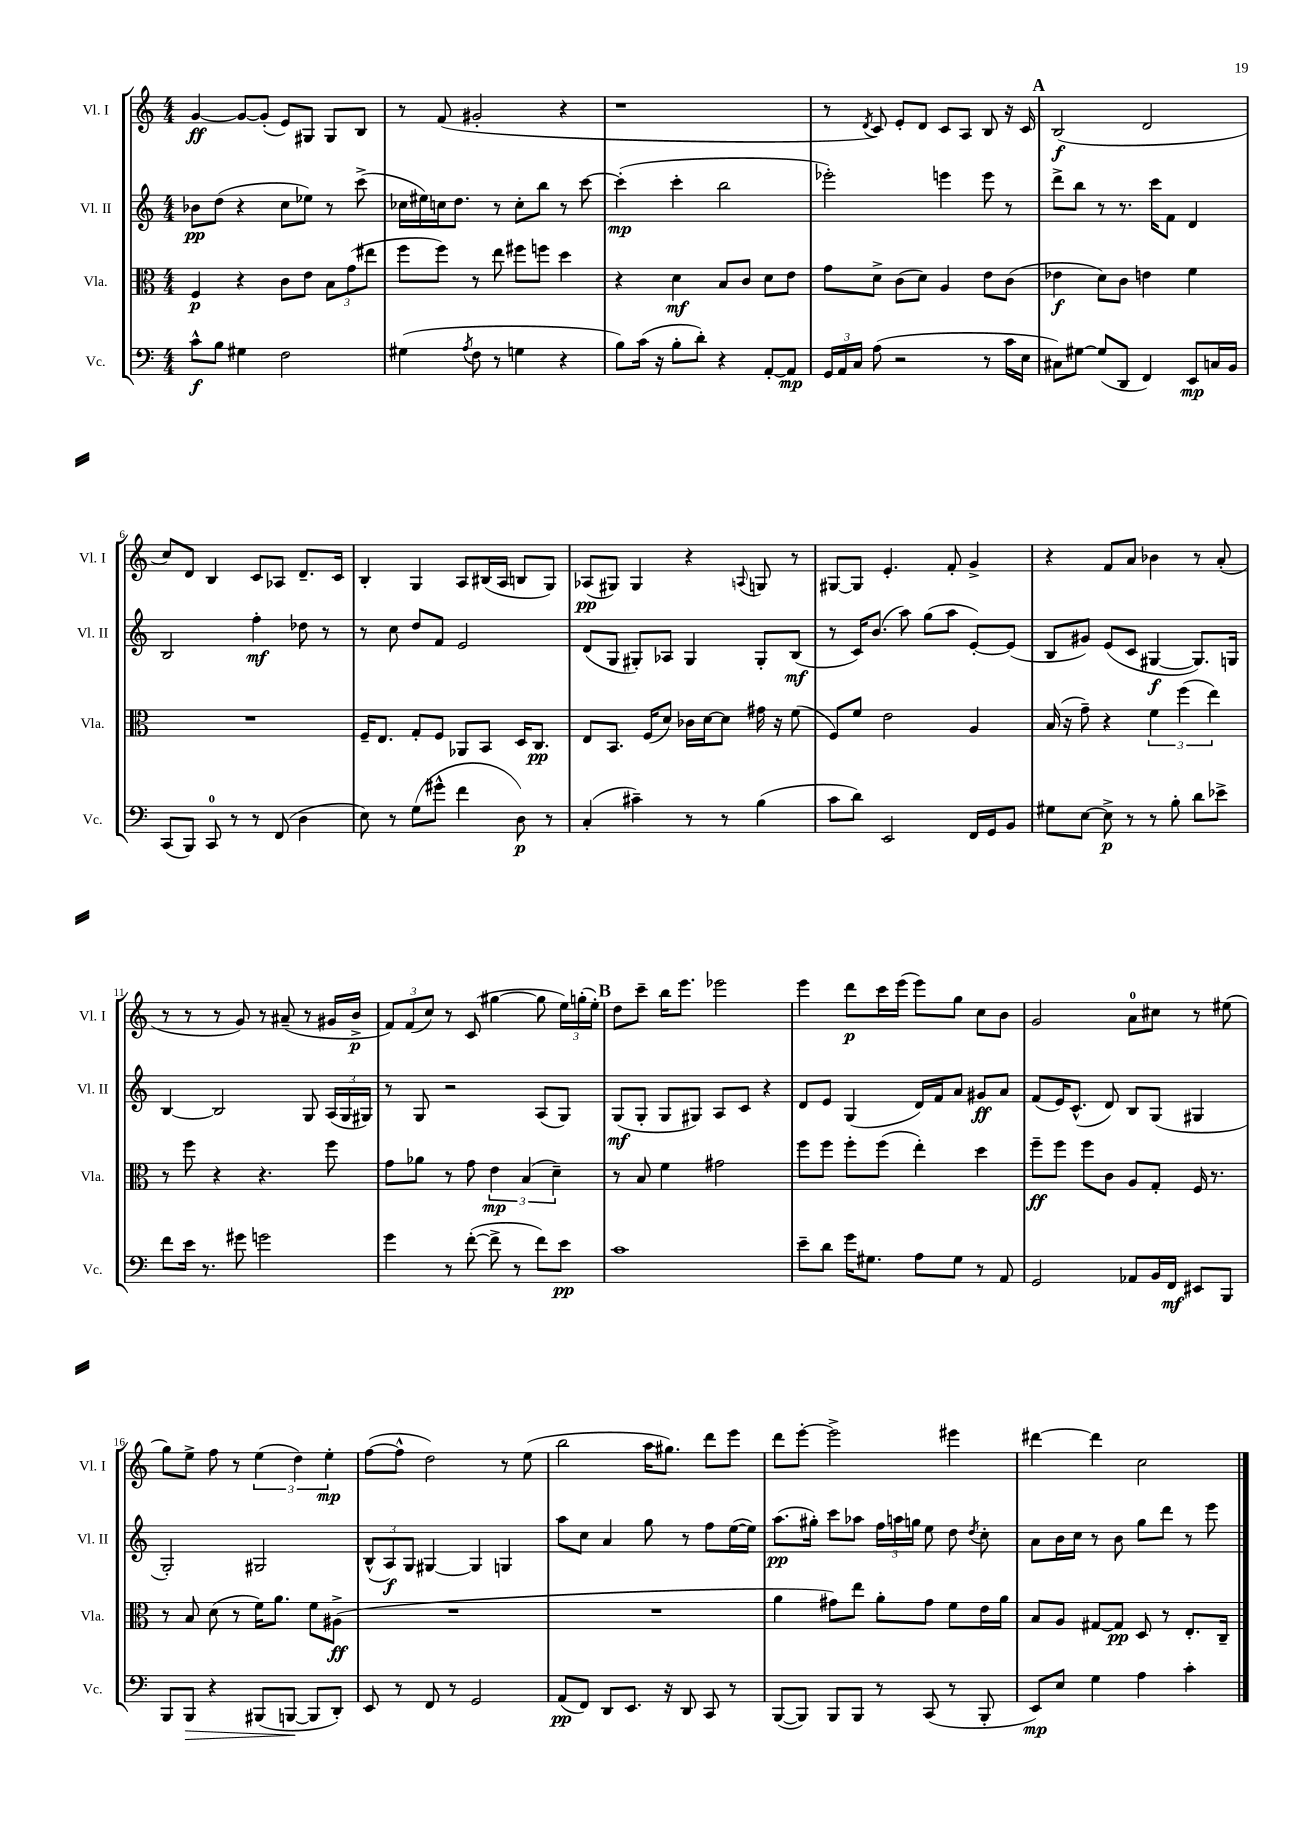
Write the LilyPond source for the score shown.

<<
\new StaffGroup <<
\new Staff = "s0" \with { instrumentName = "Vl. I" shortInstrumentName = "Vl. I" } {
    \clef treble \key c \major \numericTimeSignature \time 4/4
    \autoBeamOff g'4~\ff g'8[~ g'8]-.( e'8[) gis8] gis8[ b8] |
    r8 f'8( gis'2-. r4 |
    r1 |
    r8 \acciaccatura { d'8 } c'8) e'8[-. d'8] c'8[ a8] b8 r16 c'16 |
    \mark \markup { \bold "A" } b2\f( d'2 |
    c''8[) d'8] b4 c'8[ aes8] d'8.[-- c'16] |
    b4-. g4 a8[ bis16( a16] b8[ g8]) |
    aes8[\pp( gis8]) gis4 r4 \appoggiatura { a8 } g8 r8 |
    gis8[~ gis8] e'4.-. f'8-. g'4-> |
    r4 f'8[ a'8] bes'4 r8 a'8-.( |
    r8 r8 r8 g'8) r8 ais'8--( r8 gis'16[ b'16]->\p |
    \tuplet 3/2 { f'8[) f'8( c''8]) } r8 c'8( gis''4~ gis''8 \tuplet 3/2 { e''16[) g''16-.( e''16]-.) } |
    \mark \markup { \bold "B" } d''8[ c'''8]-- b''16[ e'''8.] ees'''2 |
    e'''4 d'''8[\p c'''16 e'''16]( e'''8[) g''8] c''8[ b'8] |
    g'2 a'8[-0 cis''8] r8 eis''8( |
    g''8[) e''8]-> f''8 r8 \tuplet 3/2 { e''4( d''4) e''4-.\mp } |
    f''8[~( f''8]-^ d''2) r8 e''8( |
    b''2 a''16[ gis''8.]) d'''8[ e'''8] |
    d'''8[ e'''8]~-. e'''2-> eis'''4 |
    dis'''4~ dis'''4 c''2 \bar "|." |
}
\new Staff = "s1" \with { instrumentName = "Vl. II" shortInstrumentName = "Vl. II" } {
    \clef treble \key c \major \numericTimeSignature \time 4/4
    \autoBeamOff bes'8[\pp d''8]( r4 c''8[ ees''8]) r8 c'''8->( |
    ces''16[ eis''16) c''16 d''8.] r8 c''8[-. b''8] r8 c'''8~ |
    c'''4-.\mp( c'''4-. b''2 |
    ees'''2-.) e'''4 e'''8 r8 |
    \mark \markup { \bold "A" } d'''8[-> b''8] r8 r8. c'''16[ f'8] d'4 |
    b2 f''4-.\mf des''8 r8 |
    r8 c''8 d''8[ f'8] e'2 |
    d'8[( g8] gis8[-.) aes8] gis4 gis8[-. b8]\mf( |
    r8 c'16[) b'8.]( a''8) g''8[( a''8] e'8[~-.) e'8]( |
    b8[ gis'8]) e'8[( c'8] gis4~\f gis8.[) g16] |
    b4~ b2 g8 \tuplet 3/2 { a16[( g16 gis16]) } |
    r8 g8 r2 a8[( g8]) |
    \mark \markup { \bold "B" } g8[\mf( g8]-. g8[ gis8]) a8[ c'8] r4 |
    d'8[ e'8] g4( d'16[) f'16 a'8] gis'8[\ff a'8] |
    f'8[( e'16) c'8.]-^( d'8) b8[ g8]( gis4 |
    g2-.) gis2 |
    \tuplet 3/2 { b8[-^( a8\f) g8] } gis4~ gis4 g4 |
    a''8[ c''8] a'4 g''8 r8 f''8[ e''16~( e''16]) |
    a''8.[\pp( gis''16]-.) c'''8[ aes''8] \tuplet 3/2 { f''16[ a''16 g''16] } e''8 d''8 \acciaccatura { d''8 } c''8-. |
    a'8[ b'16 c''16] r8 b'8 g''8[ d'''8] r8 e'''8 \bar "|." |
}
\new Staff = "s2" \with { instrumentName = "Vla." shortInstrumentName = "Vla." } {
    \clef alto \key c \major \numericTimeSignature \time 4/4
    \autoBeamOff f4\p r4 c'8[ e'8] \tuplet 3/2 { b8[ g'8( eis''8] } |
    f''8[ f''8]) r8 e''8 fis''8[ f''8] d''4 |
    r4 d'4\mf b8[ c'8] d'8[ e'8] |
    g'8[ d'8]-> c'8[( d'8]) a4 e'8[ c'8]( |
    \mark \markup { \bold "A" } ees'4\f d'8[) c'8] e'4 f'4 |
    R1 |
    f16[-- e8.] g8[-. f8] aes,8[ b,8] d16[ c8.]\pp |
    e8[ b,8.] f16[( d'8]) ces'16[ d'16~ d'8] gis'16 r16 f'8( |
    f8[) f'8] e'2 a4 |
    b16( r16 g'8--) r4 \tuplet 3/2 { f'4 f''4( e''4) } |
    r8 f''8 r4 r4. f''8 |
    g'8[ aes'8] r8 g'8 \tuplet 3/2 { e'4\mp b4( d'4--) } |
    \mark \markup { \bold "B" } r8 b8 f'4 gis'2 |
    f''8[ f''8] f''8[-. f''8]( e''4-.) d''4 |
    f''8[--\ff f''8] f''8[ c'8] a8[ g8]-. f16 r8. |
    r8 b8 d'8( r8 f'16[) a'8.] f'8[ ais8]->\ff( |
    R1 |
    R1 |
    a'4 gis'8[) e''8] a'8[-. gis'8] f'8[ e'16 a'16] |
    b8[ a8] gis8[~ gis8]\pp d8 r8 e8.[-. c16]-- \bar "|." |
}
\new Staff = "s3" \with { instrumentName = "Vc." shortInstrumentName = "Vc." } {
    \clef bass \key c \major \numericTimeSignature \time 4/4
    \autoBeamOff c'8[-^\f b8] gis4 f2 |
    gis4( \acciaccatura { a8 } f8 r8 g4 r4 |
    b8[) c'16]( r16 b8[-. d'8]-.) r4 a,8[~-. a,8]\mp |
    \tuplet 3/2 { g,16[ a,16 c16] } a8( r2 r8 c'16[ e16] |
    \mark \markup { \bold "A" } cis8[) gis8]~ gis8[( d,8] f,4) e,8[\mp c16 b,16] |
    c,8[( b,,8]) c,8-0 r8 r8 f,8( d4 |
    e8) r8 g8[( gis'8]-^ f'4 d8\p) r8 |
    c4-.( cis'4--) r8 r8 b4( |
    c'8[ d'8]) e,2 f,16[ g,16 b,8] |
    gis8[ e8]~ e8->\p r8 r8 b8-. d'8[ ees'8]-> |
    f'8[ e'16] r8. gis'8 g'2 |
    g'4 r8 f'8~-.( f'8-> r8 f'8[) e'8]\pp |
    \mark \markup { \bold "B" } c'1 |
    e'8[-- d'8] g'16[ gis8.] a8[ gis8] r8 a,8 |
    g,2 aes,8[ b,16 f,16]\mf eis,8[ b,,8] |
    b,,8[ b,,8]\> r4 bis,,8[( b,,8]~\! b,,8[ d,8]-.) |
    e,8 r8 f,8 r8 g,2 |
    a,8[\pp( f,8]) d,8[ e,8.] r16 d,8 c,8 r8 |
    b,,8[~( b,,8]) b,,8[ b,,8] r8 c,8( r8 b,,8-. |
    e,8[\mp) e8] g4 a4 c'4-. \bar "|." |
}
>>
>>
